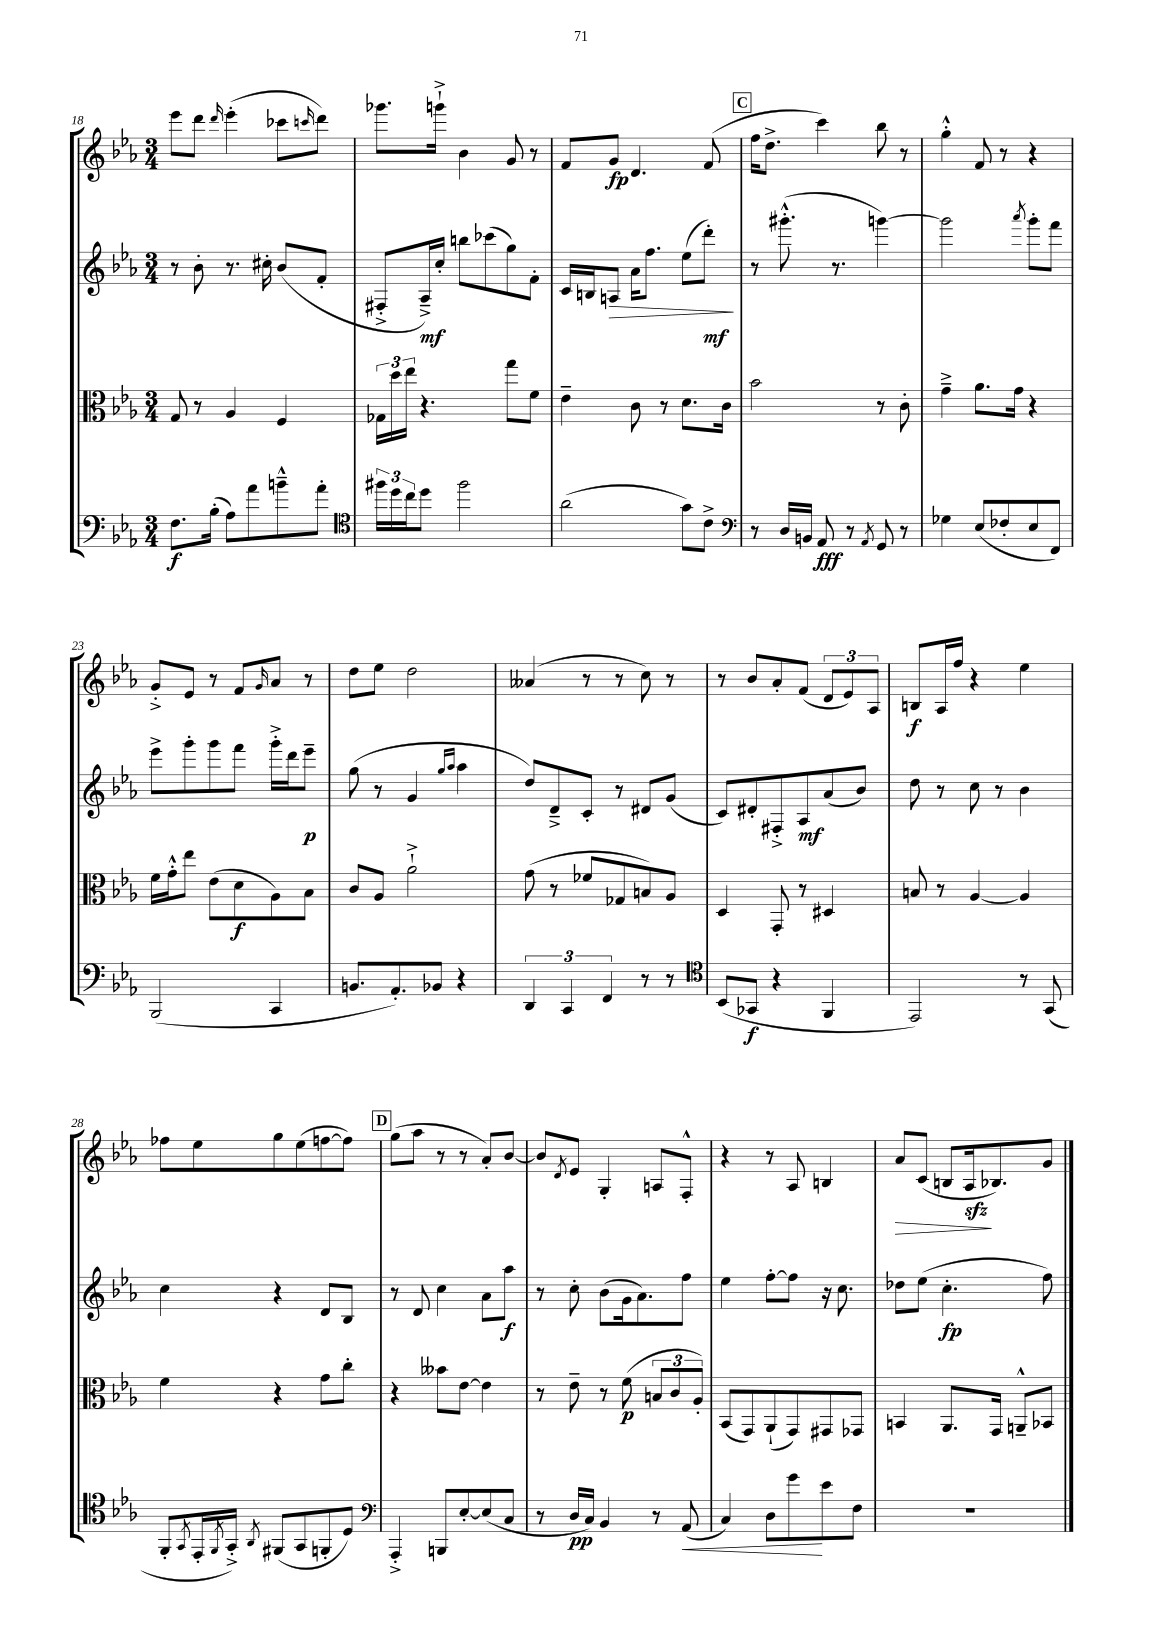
<<
\new StaffGroup <<
\new Staff = "s0" {
    \clef treble \key ees \major \numericTimeSignature \time 3/4
    ees'''8 d'''8 \grace { d'''16 } ees'''4-.( ces'''8 \grace { c'''16 } d'''8) |
    ges'''8. g'''16-!-> bes'4 g'8 r8 |
    f'8 g'8\fp d'4. f'8( |
    \mark \markup { \box "C" } f''16 d''8.-> c'''4) bes''8 r8 |
    g''4-.-^ f'8 r8 r4 |
    g'8-.-> ees'8 r8 f'8 \grace { g'16 } aes'8 r8 |
    d''8 ees''8 d''2 |
    aeses'4( r8 r8 c''8) r8 |
    r8 bes'8 aes'8-. f'8( \tuplet 3/2 { d'8 ees'8) aes8 } |
    b8\f aes16 f''16 r4 ees''4 |
    fes''8 ees''8 g''8 ees''8( f''8~ f''8) |
    \mark \markup { \box "D" } g''8( aes''8 r8 r8 aes'8-.) bes'8~ |
    bes'8 \acciaccatura { d'8 } ees'8 g4-. a8 f8-.-^ |
    r4 r8 aes8 b4 |
    aes'8\> c'8( b8 aes16\sfz\! bes8.) g'8 \bar "|." |
}
\new Staff = "s1" {
    \clef treble \key ees \major \numericTimeSignature \time 3/4
    r8 bes'8-. r8. cis''16-. bes'8( f'8-. |
    fis8-.-> aes16--->\mf) c''16-. b''8 ces'''8( g''8) f'8-. |
    c'16 b16 a8\> aes'16 f''8. ees''8( d'''8-.\mf\!) |
    \mark \markup { \box "C" } r8 gis'''8.-.-^( r8. g'''4~) |
    g'''2 \acciaccatura { aes'''8 } g'''8-. f'''8 |
    ees'''8-> g'''8-. g'''8 f'''8 g'''16-.-> d'''16 ees'''8--\p |
    g''8( r8 g'4 \grace { g''16 aes''16 } aes''4 |
    d''8) d'8---> c'8-. r8 dis'8 g'8( |
    c'8) dis'8-. fis8-.-> aes8\mf aes'8( bes'8) |
    d''8 r8 c''8 r8 bes'4 |
    c''4 r4 d'8 bes8 |
    \mark \markup { \box "D" } r8 d'8 c''4 aes'8 aes''8\f |
    r8 c''8-. bes'8( g'16 aes'8.) f''8 |
    ees''4 f''8~-. f''8 r16 c''8. |
    des''8 ees''8( c''4.-.\fp f''8) \bar "|." |
}
\new Staff = "s2" {
    \clef alto \key ees \major \numericTimeSignature \time 3/4
    g8 r8 aes4 f4 |
    \tuplet 3/2 { ges16 d''16 ees''16 } r4. g''8 f'8 |
    ees'4-- c'8 r8 d'8. c'16 |
    \mark \markup { \box "C" } bes'2 r8 c'8-. |
    g'4---> aes'8. g'16 r4 |
    f'16 g'16-.-^ ees''8 ees'8( d'8\f aes8) bes8 |
    c'8 aes8 aes'2-!-> |
    g'8( r8 fes'8 ges8 b8) aes8 |
    d4 g,8-. r8 dis4 |
    b8 r8 aes4~ aes4 |
    f'4 r4 g'8 c''8-. |
    \mark \markup { \box "D" } r4 beses'8 ees'8~ ees'4 |
    r8 ees'8-- r8 f'8\p( \tuplet 3/2 { b8 c'8 aes8-.) } |
    bes,8( g,8) aes,8-!( g,8) gis,8 ges,8 |
    b,4 aes,8. g,16 a,8---^ bes,8 \bar "|." |
}
\new Staff = "s3" {
    \clef bass \key ees \major \numericTimeSignature \time 3/4
    f8.\f bes16-.( aes8) aes'8 b'8---^ aes'8-. |
    \clef tenor \tuplet 3/2 { fis''16 d''16 c''16 } d''8 fis''2 |
    aes'2( g'8) c'8-> |
    \mark \markup { \box "C" } \clef bass r8 d16 b,16 aes,8\fff r8 \acciaccatura { aes,8 } g,8 r8 |
    ges4 ees8( fes8-. ees8 f,8) |
    bes,,2( c,4 |
    b,8. aes,8.-.) bes,8 r4 |
    \tuplet 3/2 { d,4 c,4 f,4 } r8 r8 |
    \clef tenor bes,8( ges,8\f r4 f,4 |
    ees,2) r8 g,8( |
    f,8-. \acciaccatura { g,8 } ees,16-. \acciaccatura { f,8 } g,16-.->) \acciaccatura { aes,8 } fis,8( g,8 f,8-. d8) |
    \mark \markup { \box "D" } \clef bass aes,,4-.-> b,,8 ees8~-. ees8( c8 |
    r8 d16\pp c16) bes,4 r8 aes,8\<( |
    c4) d8 g'8\! ees'8 f8 |
    R2. \bar "|." |
}
>>
>>
\layout { \context { \Score currentBarNumber = #18 } }
